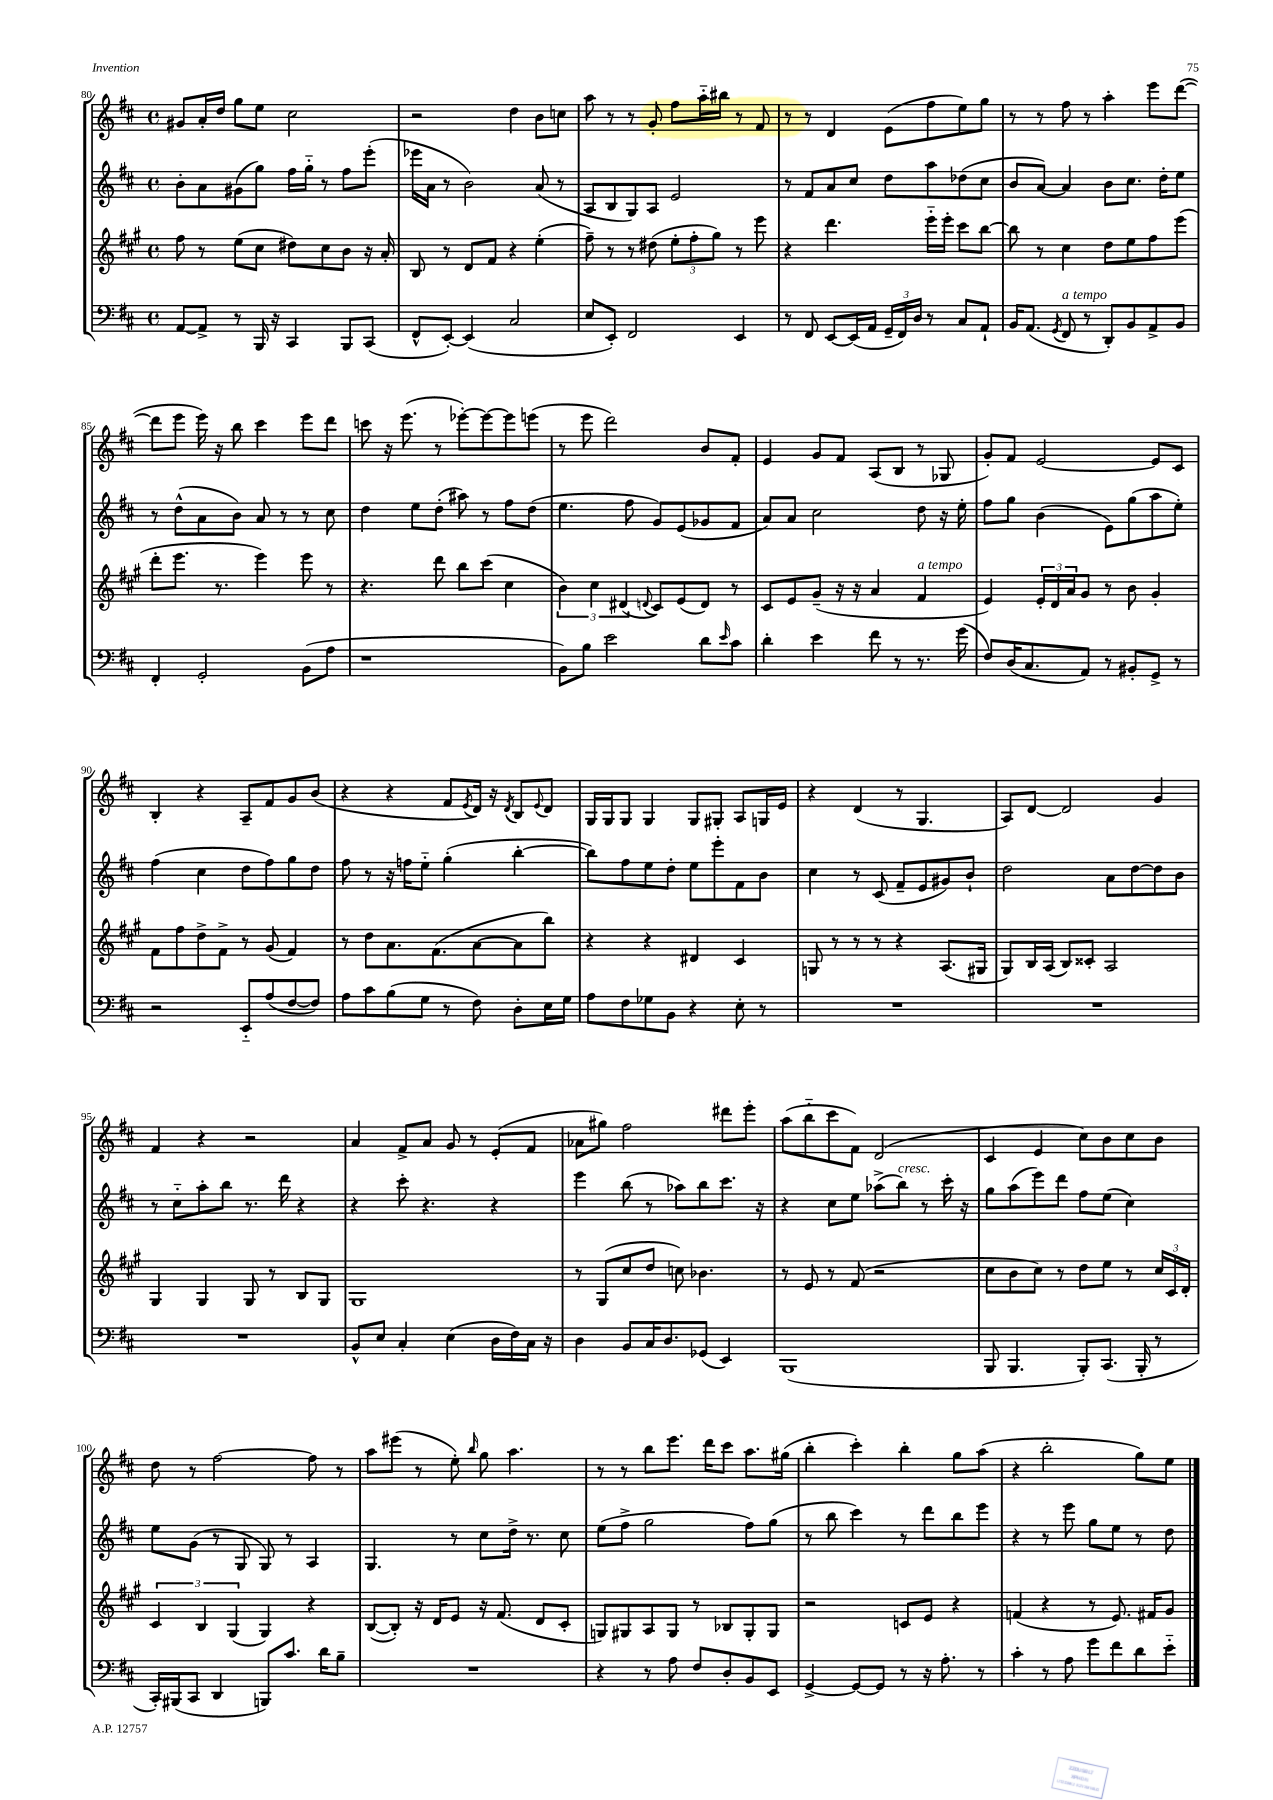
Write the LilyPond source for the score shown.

<<
\new StaffGroup <<
\new Staff = "s0" {
    \clef treble \key d \major \defaultTimeSignature \time 4/4
    gis'8 a'16-. d''16 g''8 e''8 cis''2 |
    r2 d''4 b'8 c''8 |
    a''8 r8 r8 g'8-. fis''8 a''16-_ bis''16 r8 fis'8 |
    r8 r8 d'4 e'8( fis''8 e''8) g''8 |
    r8 r8 fis''8 r8 a''4-. e'''8 d'''8~( |
    d'''8 e'''8 e'''16) r16 b''8 cis'''4 e'''8 d'''8 |
    c'''8 r16 e'''8.( r8 ees'''8~-.) ees'''8~ ees'''8 e'''8( |
    r8 e'''8 d'''2) b'8 fis'8-. |
    e'4 g'8 fis'8 a8( b8 r8 ges8 |
    g'8-.) fis'8 e'2~ e'8 cis'8 |
    b4-. r4 a8-- fis'8 g'8 b'8( |
    r4 r4 fis'8 \acciaccatura { e'8 } d'16) r16 \acciaccatura { d'8 } b8 \appoggiatura { e'8 } d'8 |
    g16 g16 g8 g4 g8 gis8-. a8 g16 e'16 |
    r4 d'4( r8 g4. |
    a8) d'8~ d'2 g'4 |
    fis'4 r4 r2 |
    a'4 fis'8-> a'8 g'8 r8 e'8-.( fis'8 |
    aes'8 gis''8) fis''2 dis'''8 e'''8-. |
    a''8( b''8-_ cis'''8 fis'8) d'2( |
    cis'4 e'4 cis''8) b'8 cis''8 b'8 |
    d''8 r8 fis''2~ fis''8 r8 |
    a''8 eis'''8( r8 e''8-.) \grace { b''16 } g''8 a''4. |
    r8 r8 b''8 e'''8. d'''16 cis'''8 a''8. gis''16( |
    b''4-. cis'''4-.) b''4-. g''8 a''8( |
    r4 b''2-. g''8) e''8 \bar "|." |
}
\new Staff = "s1" {
    \clef treble \key d \major \defaultTimeSignature \time 4/4
    b'8-. a'8 gis'8( g''8) fis''16 g''16-_ r8 fis''8 e'''8-.( |
    ees'''16 a'16 r8 b'2) a'8( r8 |
    a8 b8 g8) a8 e'2 |
    r8 fis'8 a'8 cis''8 d''8 a''8 des''8( cis''8 |
    b'8 a'8~) a'4 b'8 cis''8. d''16-. e''8 |
    r8 d''8-^( a'8 b'8) a'8 r8 r8 cis''8 |
    d''4 e''8 d''8-.( ais''8) r8 fis''8 d''8( |
    e''4. fis''8 g'8) e'8( ges'8 fis'8 |
    a'8) a'8 cis''2 d''8 r16 e''16-. |
    fis''8 g''8 b'4( e'8) g''8( a''8 e''8-.) |
    fis''4( cis''4 d''8 fis''8) g''8 d''8 |
    fis''8 r8 r16 f''16 e''8-_ g''4-.( b''4~-. |
    b''8) fis''8 e''8 d''8-. e''8 e'''8-. fis'8 b'8 |
    cis''4 r8 cis'8( fis'8-- e'8 gis'8) b'8-! |
    d''2 a'8 d''8~ d''8 b'8 |
    r8 cis''8-_ a''8-. b''8 r8. d'''16 r4 |
    r4 cis'''8-. r4. r4 |
    e'''4 b''8( r8 aes''8) b''8 cis'''8. r16 |
    r4 cis''8 e''8 aes''8->( b''8^\markup { \italic "cresc." }) r8 cis'''16-. r16 |
    g''8 a''8( e'''8) d'''8 fis''8 e''8( cis''4) |
    e''8 g'8( r8 g8 g8) r8 a4 |
    g4. r8 cis''8 d''16-> r8. cis''8 |
    e''8( fis''8-> g''2 fis''8) g''8( |
    r8 b''8 cis'''4) r8 d'''8 b''8 e'''8 |
    r4 r8 e'''8 g''8 e''8 r8 d''8 \bar "|." |
}
\new Staff = "s2" {
    \clef treble \key a \major \defaultTimeSignature \time 4/4
    fis''8 r8 e''8( cis''8 dis''8) cis''8 b'8 r16 a'16-. |
    b8 r8 d'8 fis'8 r4 e''4-.( |
    fis''8--) r8 r8 dis''8( \tuplet 3/2 { e''8-. fis''8-. gis''8) } r8 e'''8 |
    r4 d'''4. e'''16-_ e'''16-. cis'''8 b''8~ |
    b''8 r8 cis''4 d''8 e''8 fis''8 e'''8( |
    d'''8-. e'''8. r8. e'''4) e'''8 r8 |
    r4. d'''8 b''8 cis'''8( cis''4 |
    \tuplet 3/2 { b'4) cis''4 dis'4( } \appoggiatura { d'8 } cis'8) e'8( d'8) r8 |
    cis'8 e'8 gis'8--( r16 r16 a'4 fis'4^\markup { \italic "a tempo" } |
    e'4) \tuplet 3/2 { e'16-. d'16 a'16 } gis'8 r8 b'8 gis'4-. |
    fis'8 fis''8 d''8-> fis'8-> r8 gis'8( fis'4) |
    r8 d''8 a'8. fis'8.( a'8~ a'8 b''8) |
    r4 r4 dis'4 cis'4 |
    g8 r8 r8 r8 r4 a8.( gis16 |
    gis8) b16 a16( b8) cisis'8-. a2 |
    gis4 gis4 gis8 r8 b8 gis8 |
    gis1 |
    r8 gis8( cis''8 d''8 c''8) bes'4. |
    r8 e'8 r8 fis'8( r2 |
    cis''8 b'8 cis''8) r8 d''8 e''8 r8 \tuplet 3/2 { cis''16 cis'16 d'16-. } |
    \tuplet 3/2 { cis'4 b4 gis4( } gis4) r4 |
    b8~( b8-.) r16 d'16 e'8 r16 fis'8.( d'8 cis'8-. |
    g8) gis8 a8 gis8 r8 bes8 gis8-. gis8 |
    r2 c'8 e'8 r4 |
    f'4( r4 r8 e'8.) fis'16 gis'8 \bar "|." |
}
\new Staff = "s3" {
    \clef bass \key d \major \defaultTimeSignature \time 4/4
    a,8~ a,8-> r8 b,,16 r16 cis,4 b,,8 cis,8( |
    fis,8-^ e,8~-.) e,4( cis2 |
    e8 e,8-.) fis,2 e,4 |
    r8 fis,8 e,8~ e,16( a,16 \tuplet 3/2 { g,16-- fis,16) d16 } r8 cis8 a,8-! |
    b,16 a,8.( \acciaccatura { g,8 } fis,8^\markup { \italic "a tempo" } r8 d,8-.) b,8 a,8-> b,8 |
    fis,4-. g,2-. b,8( a8 |
    r1 |
    b,8) b8 e'2 d'8 \grace { e'16 } cis'8 |
    d'4-. e'4 fis'8 r8 r8. g'16( |
    fis8) d16( cis8. a,8) r8 bis,8-. g,8-> r8 |
    r2 e,8-_ a8( fis8~ fis8) |
    a8 cis'8 b8( g8 r8 fis8) d8-. e16 g16 |
    a8 fis8 ges8 b,8 r4 e8-. r8 |
    R1 |
    R1 |
    R1 |
    b,8-^ e8 cis4-. e4( d16 fis16) cis16 r16 |
    d4 b,8 cis16 d8. ges,8( e,4) |
    b,,1( |
    b,,8 b,,4. b,,8-.) cis,8.( b,,16-. r8 |
    cis,16-.) bis,,16( cis,8 d,4 b,,8) cis'8. d'16 b8-- |
    R1 |
    r4 r8 a8 fis8 d8-. b,8 e,8 |
    g,4~-> g,8~ g,8 r8 r16 a8.-. r8 |
    cis'4-. r8 a8 g'8 fis'8 d'8 e'8-_ \bar "|." |
}
>>
>>
\layout { \context { \Score currentBarNumber = #80 } }
